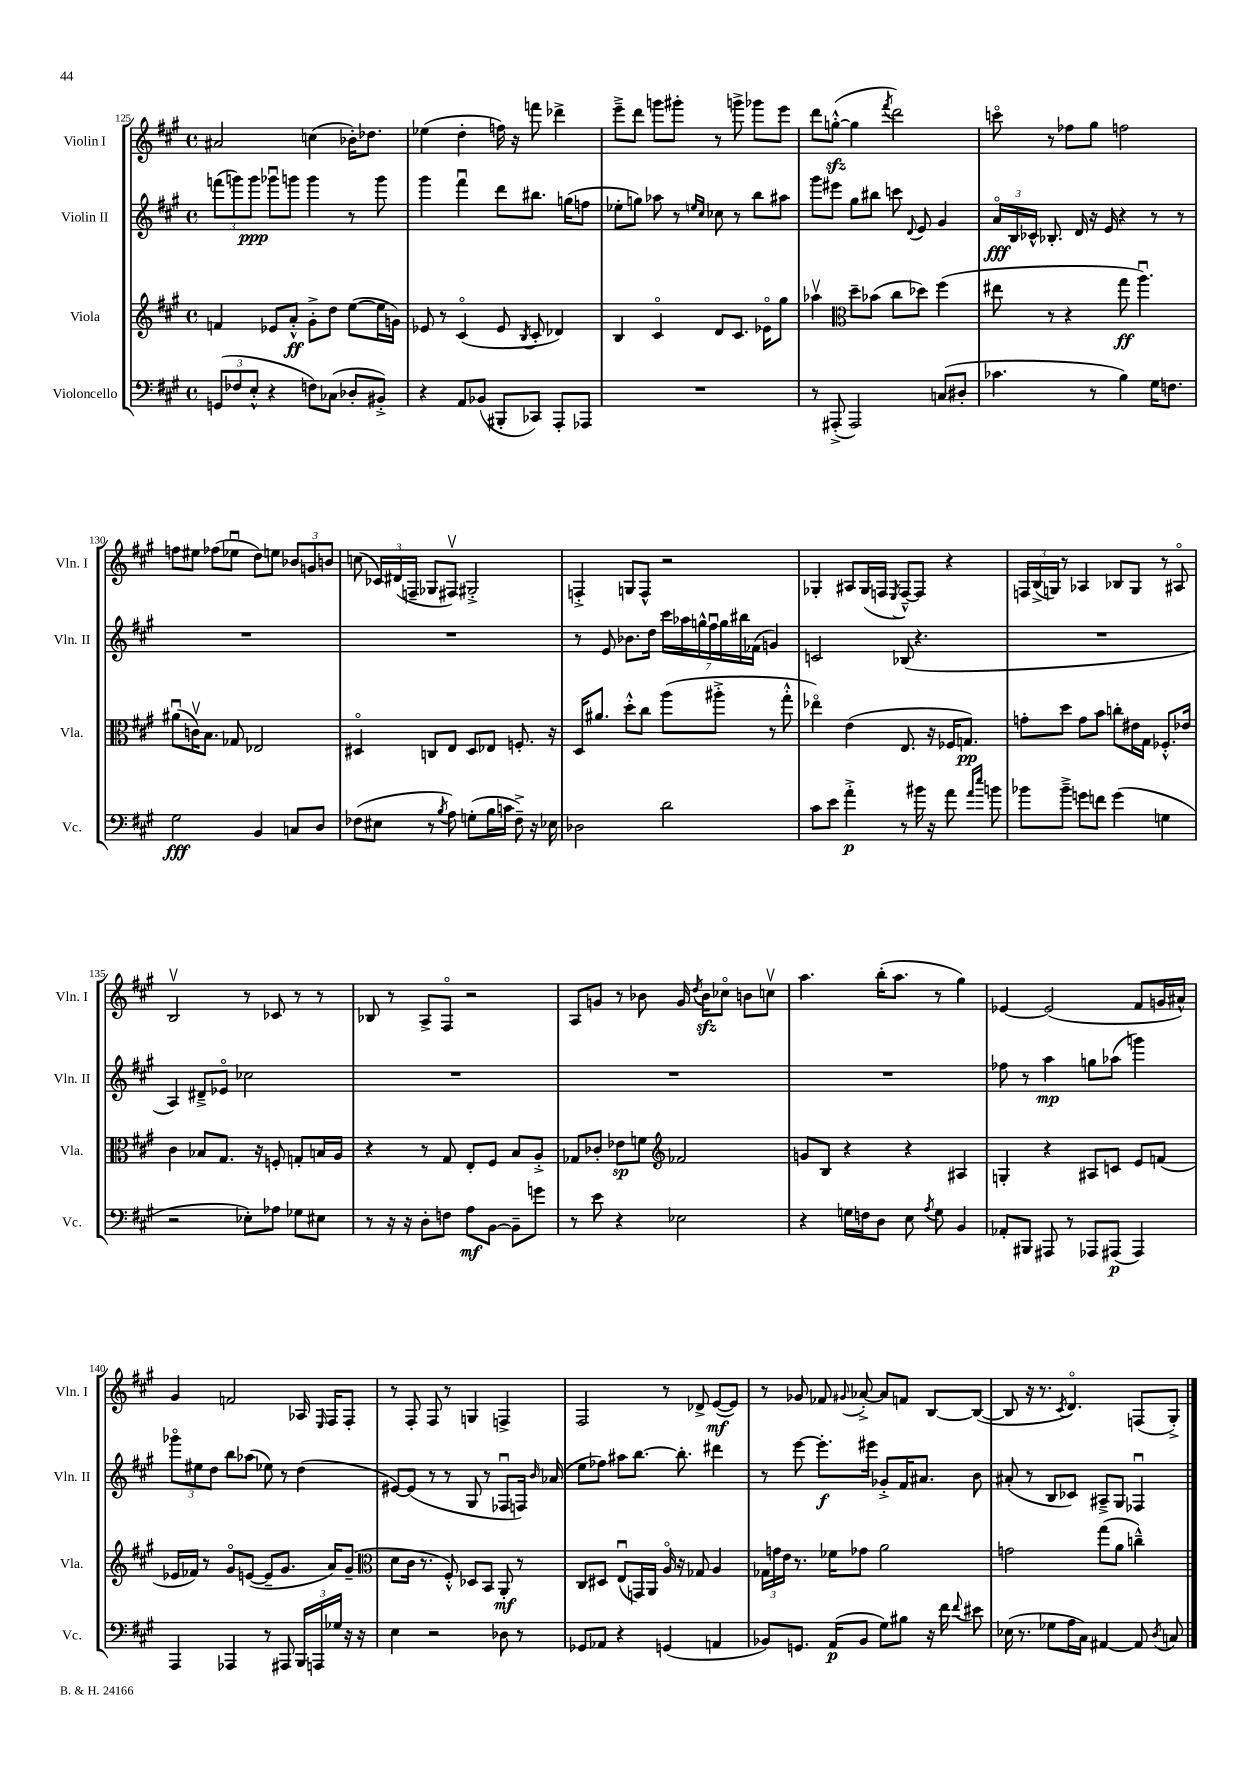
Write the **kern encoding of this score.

**kern	**kern	**kern	**kern
*staff4	*staff3	*staff2	*staff1
*clefF4	*clefG2	*clefG2	*clefG2
*k[f#c#g#]	*k[f#c#g#]	*k[f#c#g#]	*k[f#c#g#]
*M4/4	*M4/4	*M4/4	*M4/4
*met(c)	*met(c)	*met(c)	*met(c)
(12GG	4f	(12fff	2a#
12F-	.	12ggg)	.
12E'^^	.	12ggg	.
4r	8e-	8ggg-u	.
.	8a'^^	8ggg	.
8F)	8g#'^	4ggg	(4cc
(8C-	8dd	.	.
8D-'	([8ee	8r	16b-')
.	.	.	8.dd-
8BB#'^)	16ee]	8ggg	.
.	16g)	.	.
=	=	=	=
4r	8e-	4ggg#	(4ee-
.	8r	.	.
8AA	(4c#o	4fff#u	4dd'
(8BB-	.	.	.
8BBB#'	8e-	8ddd	16ff)
.	.	.	16r
.	8qB	.	.
8CC-)	8c#'	8.bb#	8fff
8AAA'	4d-)	.	4ddd-^
.	.	(16gg	.
8AAA-	.	8ff	.
=	=	=	=
1r	4B	8ee-'	8eee~^
.	.	8gg)	8ddd
.	4c#o	8aa-	8ggg
.	.	8r	8ggg#'
.	.	16qqee	.
.	.	16qqcc#	.
.	8d	8cc-	8r
.	8.c#	8r	8ggg^
.	.	8bb	8ggg-
.	16e-o	.	.
.	8gg#	8aa#	8eee
=	=	=	=
8r	4aa-v	8ggg#	8ddd
(8AAA#'^	.	8eee#	([8gg'^^
*	*clefC3	*	*
2AAA#)	8dd~	8gg#	4gg]
.	(8b-	8bb#	.
.	.	.	8qfff#
.	8cc#	8ccc	2ddd)
.	.	8qqd	.
.	8dd-)	8e	.
(8C	(4ff#	4g#	.
8D#'	.	.	.
=	=	=	=
4.c-	8ee#	24ao	8ccco
.	.	24B	.
.	.	24c-^^	.
.	8r	8.B-'	8r
.	4r	.	8ff-
.	.	16d	.
8r	.	16r	8gg#
.	.	16e	.
4B)	8gg#	4r	2ff
.	4.aau)	.	.
16G#	.	8r	.
8.F	.	.	.
.	.	8r	.
=	=	=	=
2G#	(8a#u	1r	8ff
.	16cv)	.	8ee#
.	8.B	.	.
.	.	.	(8ff-
.	8G-	.	8ee-u
4BB	2E-	.	8dd)
.	.	.	8ee
8C	.	.	12b-
.	.	.	12g
8D	.	.	.
.	.	.	12b
=	=	=	=
(8F-	4D#o	1r	(8cc
8E#	.	.	24c-)
.	.	.	(24d#
.	.	.	24F~
8r	8C	.	8G-
8qB	.	.	.
8A)	8E	.	8F#v)
(8G'	8D#	.	2G#'^
16B	8E-	.	.
16c	.	.	.
8F-~^)	8.F'	.	.
16r	.	.	.
16E-	16r	.	.
=	=	=	=
2D-	16D	8r	4F'^
.	8.a#	.	.
.	.	8e	.
.	8dd'^^	8.b-	8G
.	8cc#	.	8F^^
.	.	16dd	.
2d	(8aa	28ccc#	2r
.	.	28aa-	.
.	.	28gg^^	.
.	.	28ff#u	.
.	8aa#'^	.	.
.	.	28gg	.
.	.	28bb#	.
.	.	(28f-	.
.	8r	4g)	.
.	8gg#'^^	.	.
=	=	=	=
8c#	4ee-o)	2c	4G-'
8e	.	.	.
4a'^	(4e	.	8A#
.	.	.	(16G-
.	.	.	16F
.	.	.	8qE
8r	8.E	(8B-	[8F~^^)
16b#	.	4.r	8F]
16r	16r	.	.
8a	16F-	.	4r
.	8.G)	.	.
16qqa	.	.	.
16qqee	.	.	.
8b	.	.	.
=	=	=	=
8b-	8g'	1r	24F
.	.	.	(24B^
.	.	.	24G)
8b-~^	8dd	.	8r
8g	8g	.	4A-
8f	8b	.	.
(4g	8cc'	.	8B-
.	16e#	.	8G
.	16G#	.	.
4G	8.F-'^^	.	8r
.	.	.	8A#o
.	16e-	.	.
=	=	=	=
2r	4c#	4A)	2Bv
.	8B-	8d#~^	.
.	8.G#	8e-o	.
8E-')	.	2cc-	8r
.	16r	.	.
8A-	8F'	.	8c-
8G-	8G'	.	8r
8E#	16B	.	8r
.	16A	.	.
=	=	=	=
8r	4r	1r	8B-
16r	.	.	8r
16r	.	.	.
8D'	8r	.	8A^
8F	8G#	.	8F#o
8A	8E'	.	2r
[8BB	8F#	.	.
8BB~]	8B	.	.
8g	8A'^	.	.
=	=	=	=
8r	8G-	1r	8A
8e	8c-'	.	8g
4r	8e-	.	8r
.	8f	.	8b-
*	*clefG2	*	*
2E-	2f-	.	16g
.	.	.	8qdd
.	.	.	16b-
.	.	.	8cc-o
.	.	.	8b
.	.	.	8ccv
=	=	=	=
4r	8g	1r	4.aa
.	8B	.	.
16G	4r	.	.
16F	.	.	.
8D	.	.	(16bb'
.	.	.	8.aa
8E	4r	.	.
8qA	.	.	.
8G	.	.	8r
4BB	4A#	.	4gg#)
=	=	=	=
8AA-'	4G'	8ff-	[4e-
8BBB#	.	8r	.
8AAA#	4r	4aa	(2e-]
8r	.	.	.
8AAA-	8A#	8gg	.
(8AAA#	8c	(8aa-	.
4AAA#)	8e	4ggg)	8f#
.	(8f	.	16g
.	.	.	16a#^^)
=	=	=	=
4AAA	16e-	12ggg-o	4g#
.	16f-)	.	.
.	.	12ee#	.
.	8r	.	.
.	.	12dd	.
4AAA-	8g#o	8bb	2f
.	([8e	(8aa-	.
8r	8e~]	8ee-)	.
8AAA#	8.g#	8r	.
24BBB	.	(4dd	16A-
24AAA	.	.	.
.	.	.	16qqE
.	16a)	.	16F#
24G-	.	.	.
16r	(8g#~	.	8F#'
16r	.	.	.
=	=	=	=
*	*clefC3	*	*
4E	8d	[8e#)	8r
.	16c#	(8e#]	8F#'
.	8.r	.	.
2r	.	8r	8F#
.	8F#'^^)	8r	8r
.	8D-	8G#	4G
.	8BB	8r	.
8D-	8AA'	8F-u	4F^
8r	8r	16F)	.
.	.	16qqb	.
.	.	(16a-	.
=	=	=	=
8GG-	8C#	8ee	2F#
8AA-	8D#	8ff-)	.
4r	(8Eu	8aa#	.
.	16GG)	[8.bb	.
.	16AA	.	.
(4GG	16Ao	.	8r
.	16r	8.bb']	.
.	8G-	.	8d-^
4AA	4A	4ddd#	([8e
.	.	.	8e])
=	=	=	=
8BB-)	24G-	8r	8r
.	24g	.	.
.	24e	.	.
8.GG	8.r	[8eee	8g-
.	.	8.eee']	8f-
(16AA	16f-	.	.
.	.	.	8qqg#
8BB-	8g-	.	[8a-'^
.	.	16eee#	.
8G#)	2a	8g-'^	8a-]
8B#	.	16f#	8f
.	.	8.a#	.
16r	.	.	[8B
16f#	.	.	.
8qqf#	.	.	.
8e#	.	8b	(8B_
=	=	=	=
(16E-	2g	(8a#'	8B]
8.r	.	.	.
.	.	8r	16r
.	.	.	8.r
8G-	.	8B	.
.	.	.	8qc#
16A	.	8c-)	4.do)
16C#)	.	.	.
[4AA#	(8gg#	8A#~^	.
.	8a	8G#	.
8AA#]	4cc~^^)	4F-u	(8F
8qD	.	.	.
8C	.	.	8G#'^)
==	==	==	==
*-	*-	*-	*-
